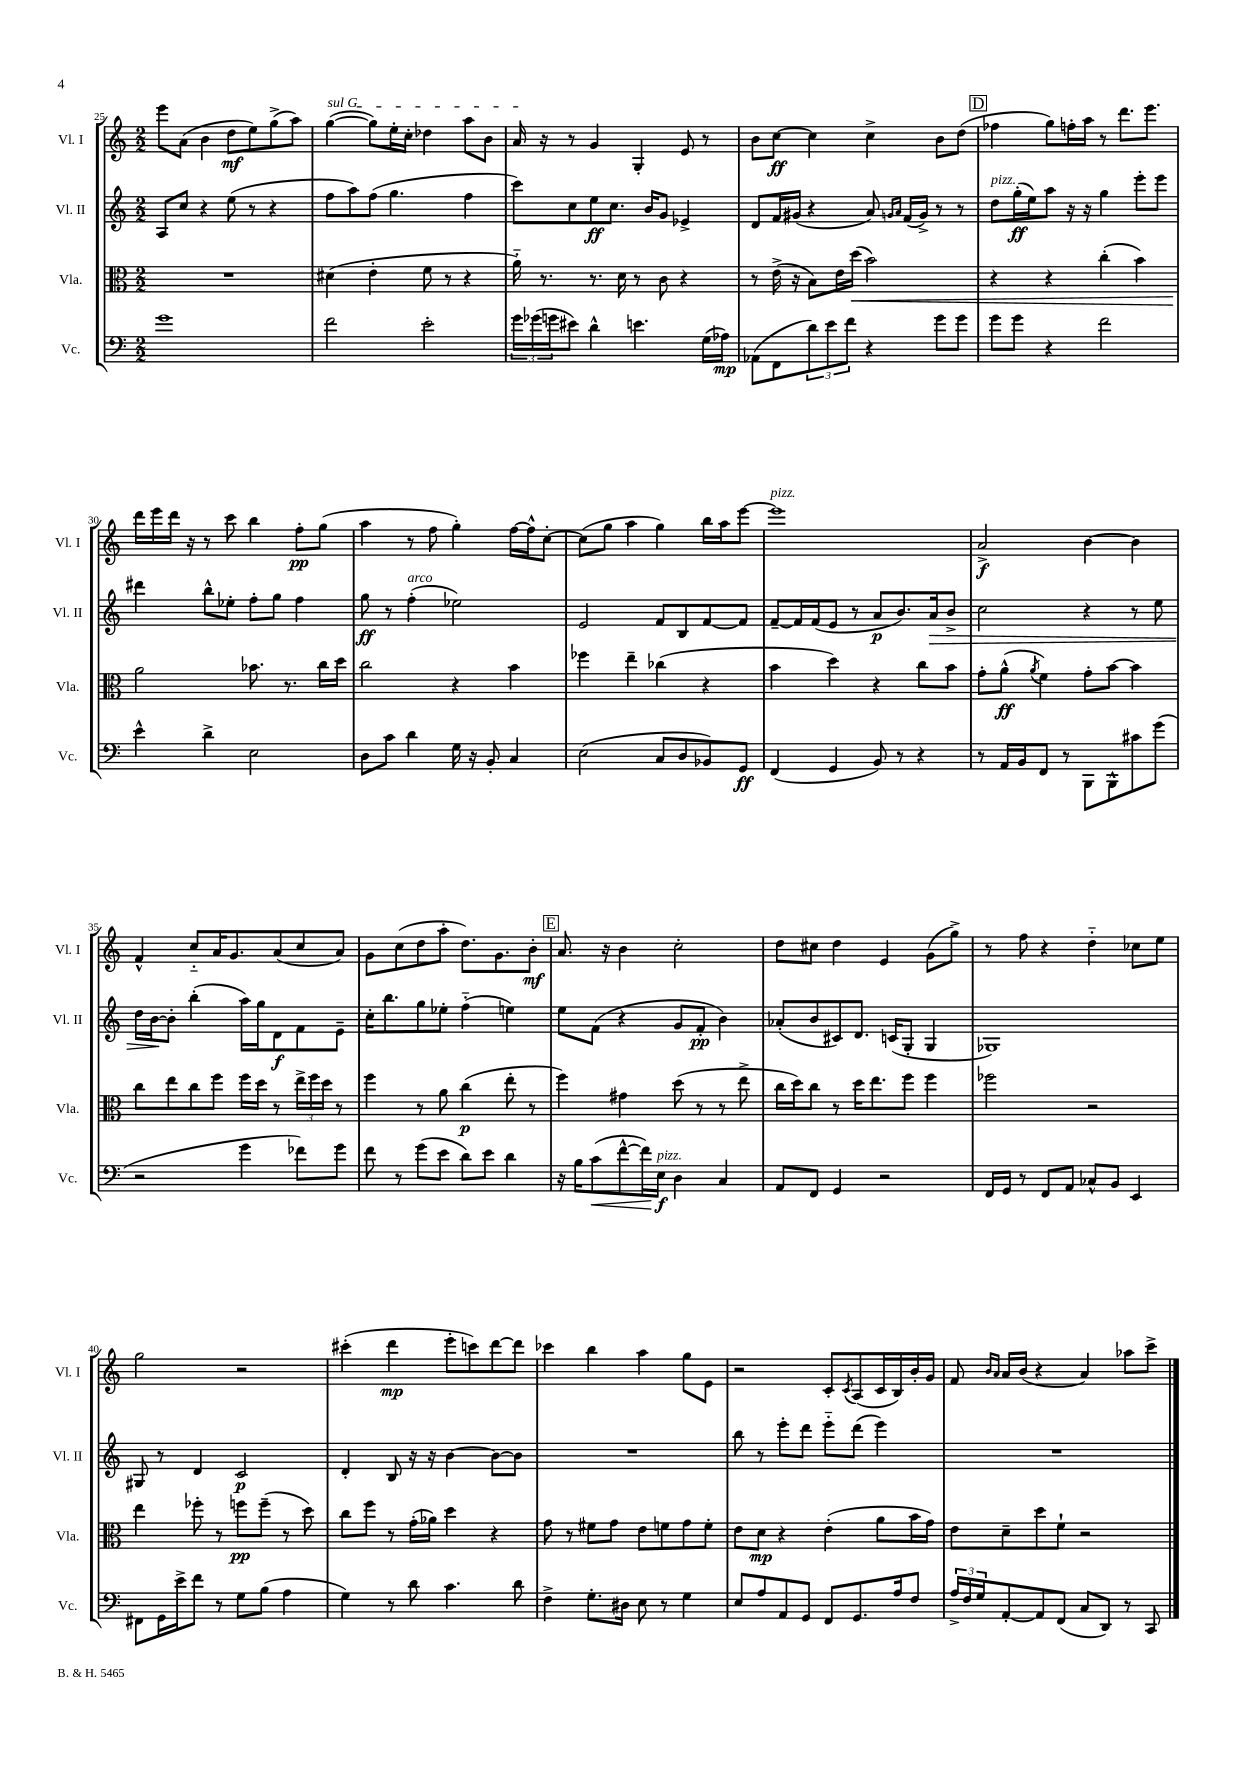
<<
\new StaffGroup <<
\new Staff = "s0" \with { instrumentName = "Vl. I" shortInstrumentName = "Vl. I" } {
    \clef treble \key c \major \numericTimeSignature \time 2/2
    e'''8 a'8( b'4 d''8\mf e''8) g''8->( a''8) |
    \once \override TextSpanner.bound-details.left.text = \markup { \italic "sul G" } g''4~\startTextSpan( g''8) e''16-. c''16-. des''4 a''8 b'8 |
    a'16\stopTextSpan r16 r8 g'4 g4-. e'8 r8 |
    b'8 c''8~\ff c''4 c''4-> b'8 d''8( |
    \mark \markup { \box "D" } fes''4 g''8) f''16-. a''16 r8 d'''8. e'''8. |
    d'''16 e'''16 d'''16 r16 r8 c'''8 b''4 f''8-.\pp g''8( |
    a''4 r8 f''8 g''4-.) f''16~ f''16-^ c''8~-. |
    c''8( g''8 a''4 g''4) b''16 a''16 e'''8~ |
    e'''1^\markup { \italic "pizz." } |
    a'2->\f b'4~ b'4 |
    f'4-^ c''8-_ a'16 g'8. a'8( c''8 a'8) |
    g'8 c''8( d''8 a''8-. d''8.) g'8. b'8-.\mf |
    \mark \markup { \box "E" } a'8. r16 b'4 c''2-. |
    d''8 cis''8 d''4 e'4 g'8( g''8->) |
    r8 f''8 r4 d''4-_ ces''8 e''8 |
    g''2 r2 |
    cis'''4-.( d'''4\mp e'''8-. c'''8) d'''8~ d'''8 |
    ces'''4 b''4 a''4 g''8 e'8 |
    r2 c'8-. \acciaccatura { c'8 } a8( c'16 b16) b'16-. g'16 |
    f'8 \grace { b'16 a'16 } a'16 b'16( r4 a'4) aes''8 c'''8-> \bar "|." |
}
\new Staff = "s1" \with { instrumentName = "Vl. II" shortInstrumentName = "Vl. II" } {
    \clef treble \key c \major \numericTimeSignature \time 2/2
    a8 c''8 r4 e''8( r8 r4 |
    f''8 a''8) f''8( g''4. f''4 |
    c'''8) c''8 e''8\ff c''8. b'16 g'8 ees'4-> |
    d'8 f'16 gis'16( r4 a'8) \grace { g'16 a'16 } f'16( g'16->) r8 r8 |
    \mark \markup { \box "D" } d''8^\markup { \italic "pizz." } g''16-.\ff( e''16) a''8 r16 r16 g''4 e'''8-. e'''8 |
    dis'''4 b''8-^ ees''8-. f''8-. g''8 f''4 |
    g''8\ff r8 f''4-.^\markup { \italic "arco" }( ees''2) |
    e'2 f'8 b8 f'8~ f'8 |
    f'8~-- f'16 f'16( e'8 r8 a'8\p b'8.) a'16\> b'8-> |
    c''2 r4 r8 e''8 |
    d''16 b'16~\! b'8-. b''4-.( a''16) g''16 d'8\f f'8 e'8-- |
    c''16-. b''8. g''8 ees''8-. f''4-_( e''4) |
    \mark \markup { \box "E" } e''8 f'8( r4 g'8 f'8-.\pp b'4) |
    aes'8-.( b'8 cis'8) d'8. c'16( g8-. g4 |
    ges1) |
    gis8 r8 d'4 c'2\p |
    d'4-. b8 r16 r16 b'4~ b'8~ b'8 |
    R1 |
    b''8 r8 e'''8-. d'''8 e'''8-_ d'''8( e'''4) |
    R1 \bar "|." |
}
\new Staff = "s2" \with { instrumentName = "Vla." shortInstrumentName = "Vla." } {
    \clef alto \key c \major \numericTimeSignature \time 2/2
    R1 |
    dis'4( e'4-. f'8 r8 r4 |
    a'16-_) r8. r8. d'16 r8 c'8 r4 |
    r8 e'16->( r16 b8) e'16 d''16\<( b'2) |
    \mark \markup { \box "D" } r4 r4 c''4-.( b'4) |
    a'2\! bes'8. r8. c''16 d''16 |
    c''2 r4 b'4 |
    fes''4 e''4-- ces''4( r4 |
    b'4 d''4) r4 c''8 b'8 |
    g'8-. a'8-^\ff( \acciaccatura { a'8 } f'4) g'8-. b'8~ b'4 |
    c''8 e''8 c''8 f''8 f''16 d''16 r8 \tuplet 3/2 { e''16-> f''16 d''16 } r8 |
    f''4 r8 a'8 c''4\p( e''8-. r8 |
    \mark \markup { \box "E" } f''4) gis'4 d''8( r8 r8 e''8-> |
    c''16 d''16) c''8 r8 d''16 e''8. f''8 f''4 |
    fes''2 r2 |
    e''4 fes''8-. r8 f''8\pp f''8--( r8 d''8) |
    c''8 f''8 r8 g'16-.( aes'16) d''4 r4 |
    g'8 r8 fis'8 g'8 e'8 f'8 g'8 f'8-. |
    e'8 d'8\mp r4 e'4-.( a'8 b'16 g'16) |
    e'8 d'8-- d''8 f'8-! r2 \bar "|." |
}
\new Staff = "s3" \with { instrumentName = "Vc." shortInstrumentName = "Vc." } {
    \clef bass \key c \major \numericTimeSignature \time 2/2
    g'1 |
    f'2 e'2-. |
    \tuplet 3/2 { g'16 ges'16( g'16 } eis'8) d'4-^ e'4. g16( aes16\mp) |
    aes,8( f,8 \tuplet 3/2 { d'8) e'8 f'8 } r4 g'8 g'8 |
    \mark \markup { \box "D" } g'8 g'8 r4 f'2 |
    e'4-^ d'4-> e2 |
    d8 c'8 d'4 g16 r16 b,8-. c4 |
    e2( c8 d8 bes,8) g,8\ff |
    f,4( g,4 b,8) r8 r4 |
    r8 a,16 b,16 f,8 r8 b,,8 b,,8-^ cis'8 g'8( |
    r2 g'4 fes'8) g'8 |
    f'8 r8 g'8( e'8 d'8) e'8 d'4 |
    \mark \markup { \box "E" } r16 b16 c'8\<( f'8~-^ f'16) e16\f\!^\markup { \italic "pizz." } d4 c4 |
    a,8 f,8 g,4 r2 |
    f,16 g,16 r8 f,8 a,8 ces8-^ b,8 e,4 |
    fis,8 g,16 e'16-> f'8 r8 g8 b8( a4 |
    g4) r8 d'8 c'4. d'8 |
    f4-> g8.-. dis16 e8 r8 g4 |
    e8 a8 a,8 g,8 f,8 g,8. a16 f8 |
    \tuplet 3/2 { a16-> f16 g16 } a,8~-. a,8 f,8( c8 d,8) r8 c,8 \bar "|." |
}
>>
>>
\layout { \context { \Score currentBarNumber = #25 } }
